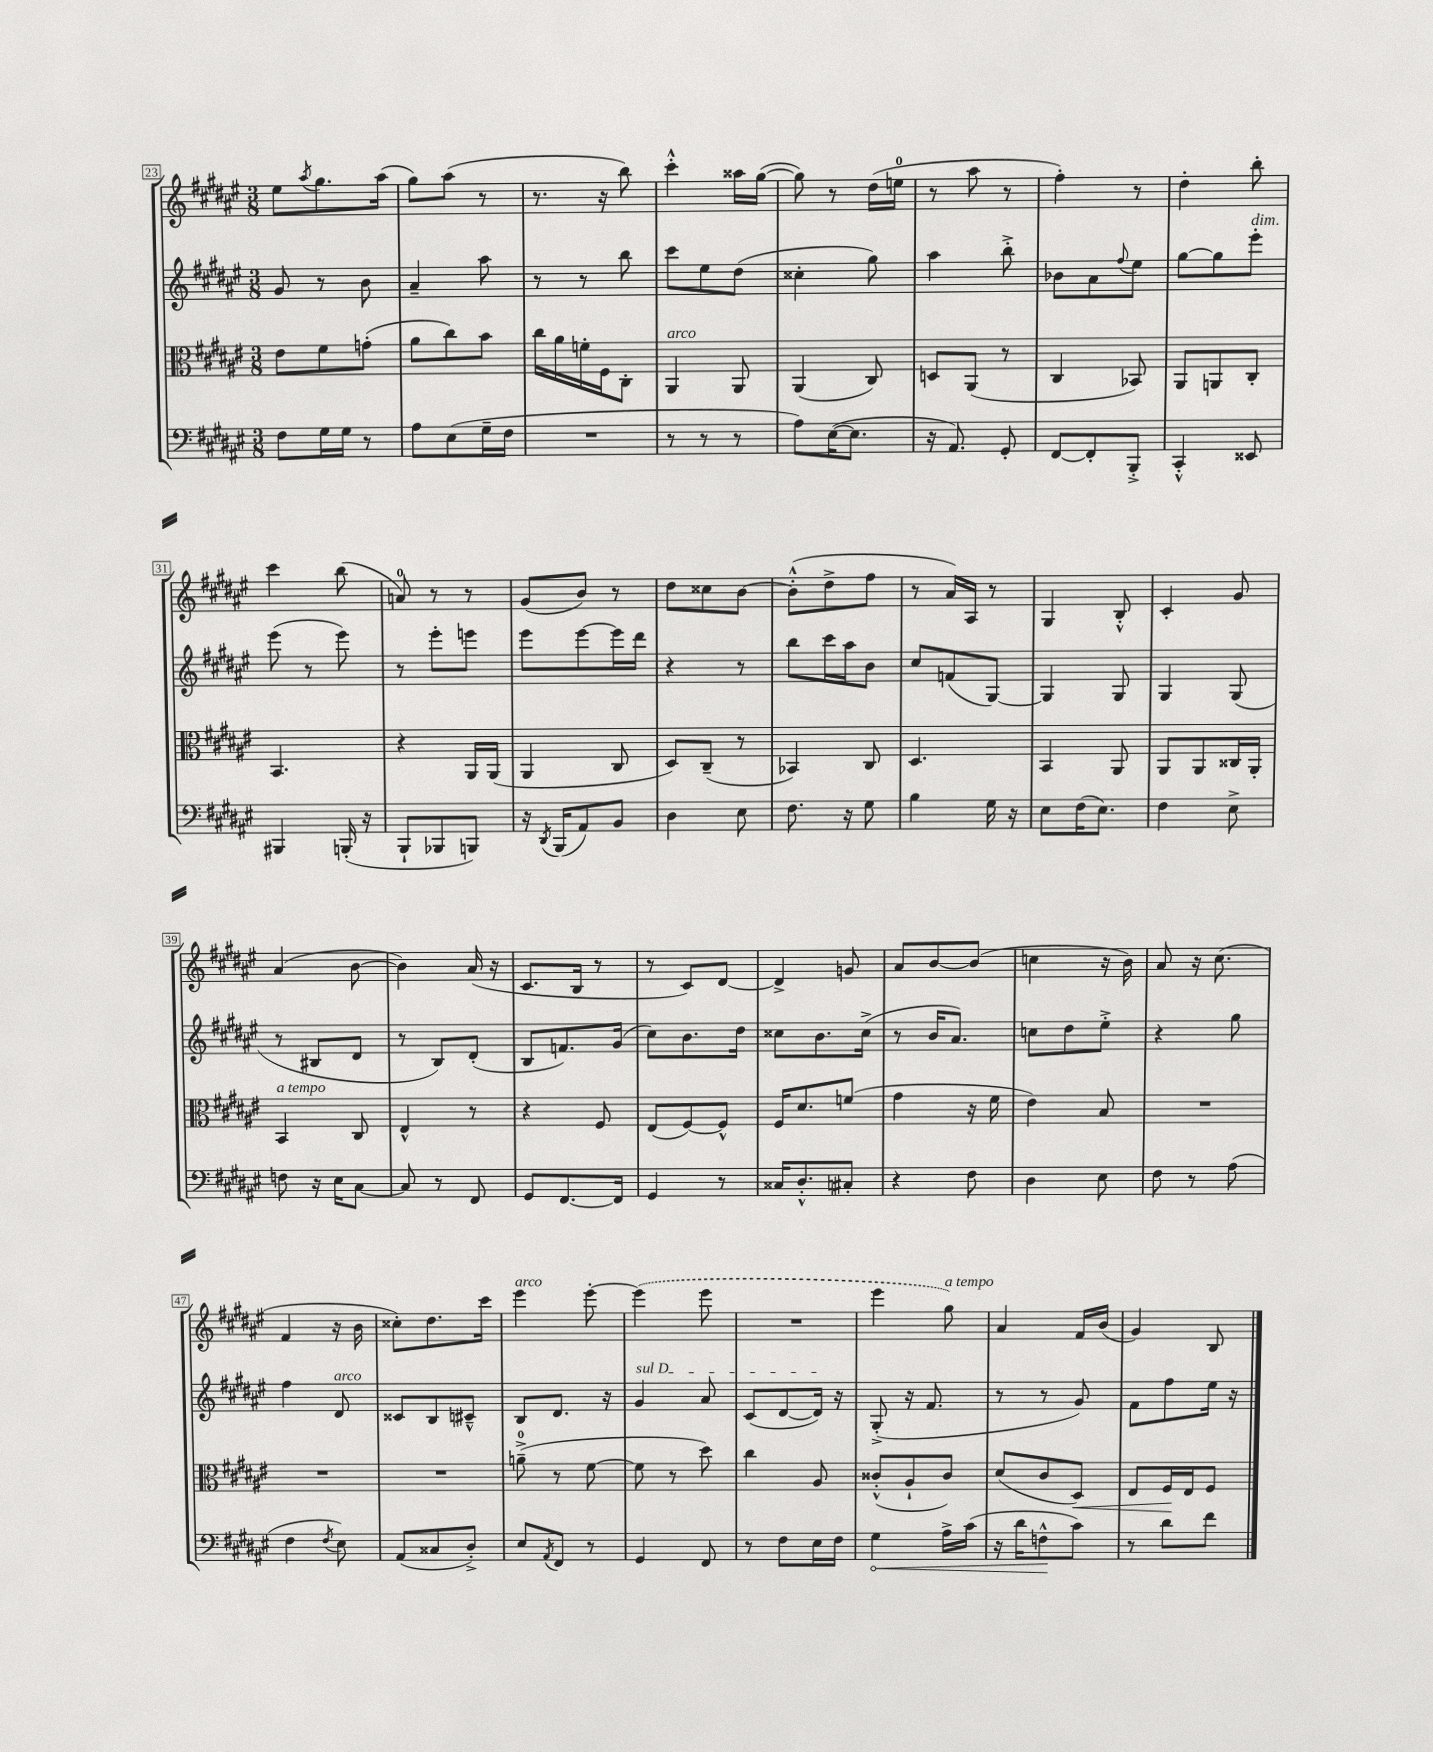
<<
\new StaffGroup <<
\new Staff = "s0" {
    \clef treble \key fis \major \numericTimeSignature \time 3/8
    eis''8 \acciaccatura { ais''8 } gis''8. ais''16( |
    gis''8) ais''8( r8 |
    r8. r16 b''8) |
    cis'''4-.-^ aisis''16 gis''16~( |
    gis''8) r8 dis''16( e''16-0 |
    r8 ais''8 r8 |
    fis''4-.) r8 |
    dis''4-. b''8-. |
    cis'''4 b''8( |
    a'8-0) r8 r8 |
    gis'8( b'8) r8 |
    dis''8 cisis''8 b'8~ |
    b'8-.-^( dis''8-> fis''8 |
    r8 ais'16) ais16 r8 |
    gis4 b8-.-^ |
    cis'4-. gis'8 |
    ais'4( b'8~ |
    b'4) ais'16( r16 |
    cis'8. b16 r8 |
    r8 cis'8) dis'8~ |
    dis'4-> g'8 |
    ais'8 b'8~ b'8( |
    c''4 r16 b'16) |
    ais'8 r16 cis''8.( |
    fis'4 r16 b'16 |
    cisis''8-.) dis''8. cis'''16 |
    eis'''4^\markup { \italic "arco" } eis'''8~-. |
    \once \slurDashed eis'''4( eis'''8 |
    R4. |
    eis'''4 gis''8^\markup { \italic "a tempo" }) |
    ais'4 fis'16 b'16( |
    gis'4) b8 \bar "|." |
}
\new Staff = "s1" {
    \clef treble \key fis \major \numericTimeSignature \time 3/8
    gis'8 r8 b'8 |
    ais'4-- ais''8 |
    r8 r8 b''8 |
    cis'''8 eis''8 dis''8( |
    cisis''4-. gis''8) |
    ais''4 b''8-.-> |
    bes'8 ais'8 \appoggiatura { fis''8 } eis''8 |
    gis''8~ gis''8 eis'''8-.^\markup { \italic "dim." } |
    eis'''8( r8 eis'''8) |
    r8 eis'''8-. e'''8 |
    eis'''8 eis'''8~ eis'''16 dis'''16 |
    r4 r8 |
    b''8 cis'''16 ais''16 b'8 |
    cis''8 f'8( gis8~) |
    gis4 gis8 |
    gis4 gis8( |
    r8 bis8 dis'8 |
    r8 b8) dis'8-.( |
    b8 f'8.) gis'16( |
    cis''8) b'8. dis''16 |
    cisis''8 b'8. cisis''16->( |
    r8 b'16 ais'8.) |
    c''8 dis''8 eis''8-.-> |
    r4 gis''8 |
    fis''4 dis'8^\markup { \italic "arco" } |
    cisis'8 b8 cis'8---^ |
    b8 dis'8. r16 |
    \once \override TextSpanner.bound-details.left.text = \markup { \italic "sul D" } gis'4\startTextSpan ais'8 |
    cis'8( dis'8~ dis'16\stopTextSpan) r16 |
    gis8-.->( r16 fis'8. |
    r8 r8 gis'8) |
    fis'8 fis''8 eis''16 r16 \bar "|." |
}
\new Staff = "s2" {
    \clef alto \key fis \major \numericTimeSignature \time 3/8
    eis'8 fis'8 g'8-.( |
    ais'8 cis''8) b'8 |
    cis''16 ais'16 f'16-. fis16 cis8-. |
    ais,4^\markup { \italic "arco" } ais,8 |
    ais,4( cis8) |
    d8 ais,8( r8 |
    cis4 bes,8) |
    ais,8 a,8 cis8-. |
    b,4. |
    r4 ais,16 ais,16( |
    ais,4 cis8 |
    dis8) cis8--( r8 |
    bes,4) cis8 |
    dis4. |
    b,4 ais,8 |
    ais,8 ais,8 cisis16 ais,16-. |
    b,4^\markup { \italic "a tempo" } cis8 |
    eis4-^ r8 |
    r4 fis8 |
    eis8( fis8~) fis8-^ |
    fis16 dis'8. f'8( |
    gis'4 r16 fis'16 |
    eis'4) b8 |
    R4. |
    R4. |
    R4. |
    a'8-0--->( r8 fis'8~ |
    fis'8 r8 dis''8) |
    cis''4 ais8 |
    cisis'8-.-^( ais8-! cisis'8) |
    dis'8( cis'8 dis8\<) |
    eis8 fis16\! eis16 fis8 \bar "|." |
}
\new Staff = "s3" {
    \clef bass \key fis \major \numericTimeSignature \time 3/8
    fis8 gis16 gis16 r8 |
    ais8 eis8( gis16-- fis16 |
    R4. |
    r8 r8 r8 |
    ais8) eis16~( eis8. |
    r16 ais,8.) gis,8-. |
    fis,8~ fis,8-. b,,8-.-> |
    cis,4-.-^ eisis,8 |
    bis,,4 b,,16-.( r16 |
    b,,8-! bes,,8 b,,8) |
    r16 \acciaccatura { dis,8 } b,,16( ais,8) b,8 |
    dis4 eis8 |
    fis8. r16 gis8 |
    b4 gis16 r16 |
    eis8 fis16( eis8.) |
    fis4 eis8-> |
    f8 r16 eis16 cis8~ |
    cis8 r8 fis,8 |
    gis,8 fis,8.~ fis,16 |
    gis,4 r8 |
    cisis16 dis8.-.-^ cis8-. |
    r4 fis8 |
    dis4 eis8 |
    fis8 r8 ais8( |
    fis4 \acciaccatura { fis8 } eis8) |
    ais,8( cisis8 dis8-.->) |
    eis8 \acciaccatura { ais,8 } fis,8 r8 |
    gis,4 fis,8 |
    r8 fis8 eis16 fis16 |
    \once \override Hairpin.circled-tip = ##t gis4\< ais16-> cis'16( |
    r16 dis'16 f8-^\! cis'8) |
    r8 dis'8 fis'8 \bar "|." |
}
>>
>>
\layout { \context { \Score currentBarNumber = #23 \override BarNumber.stencil = #(make-stencil-boxer 0.1 0.3 ly:text-interface::print) } }
